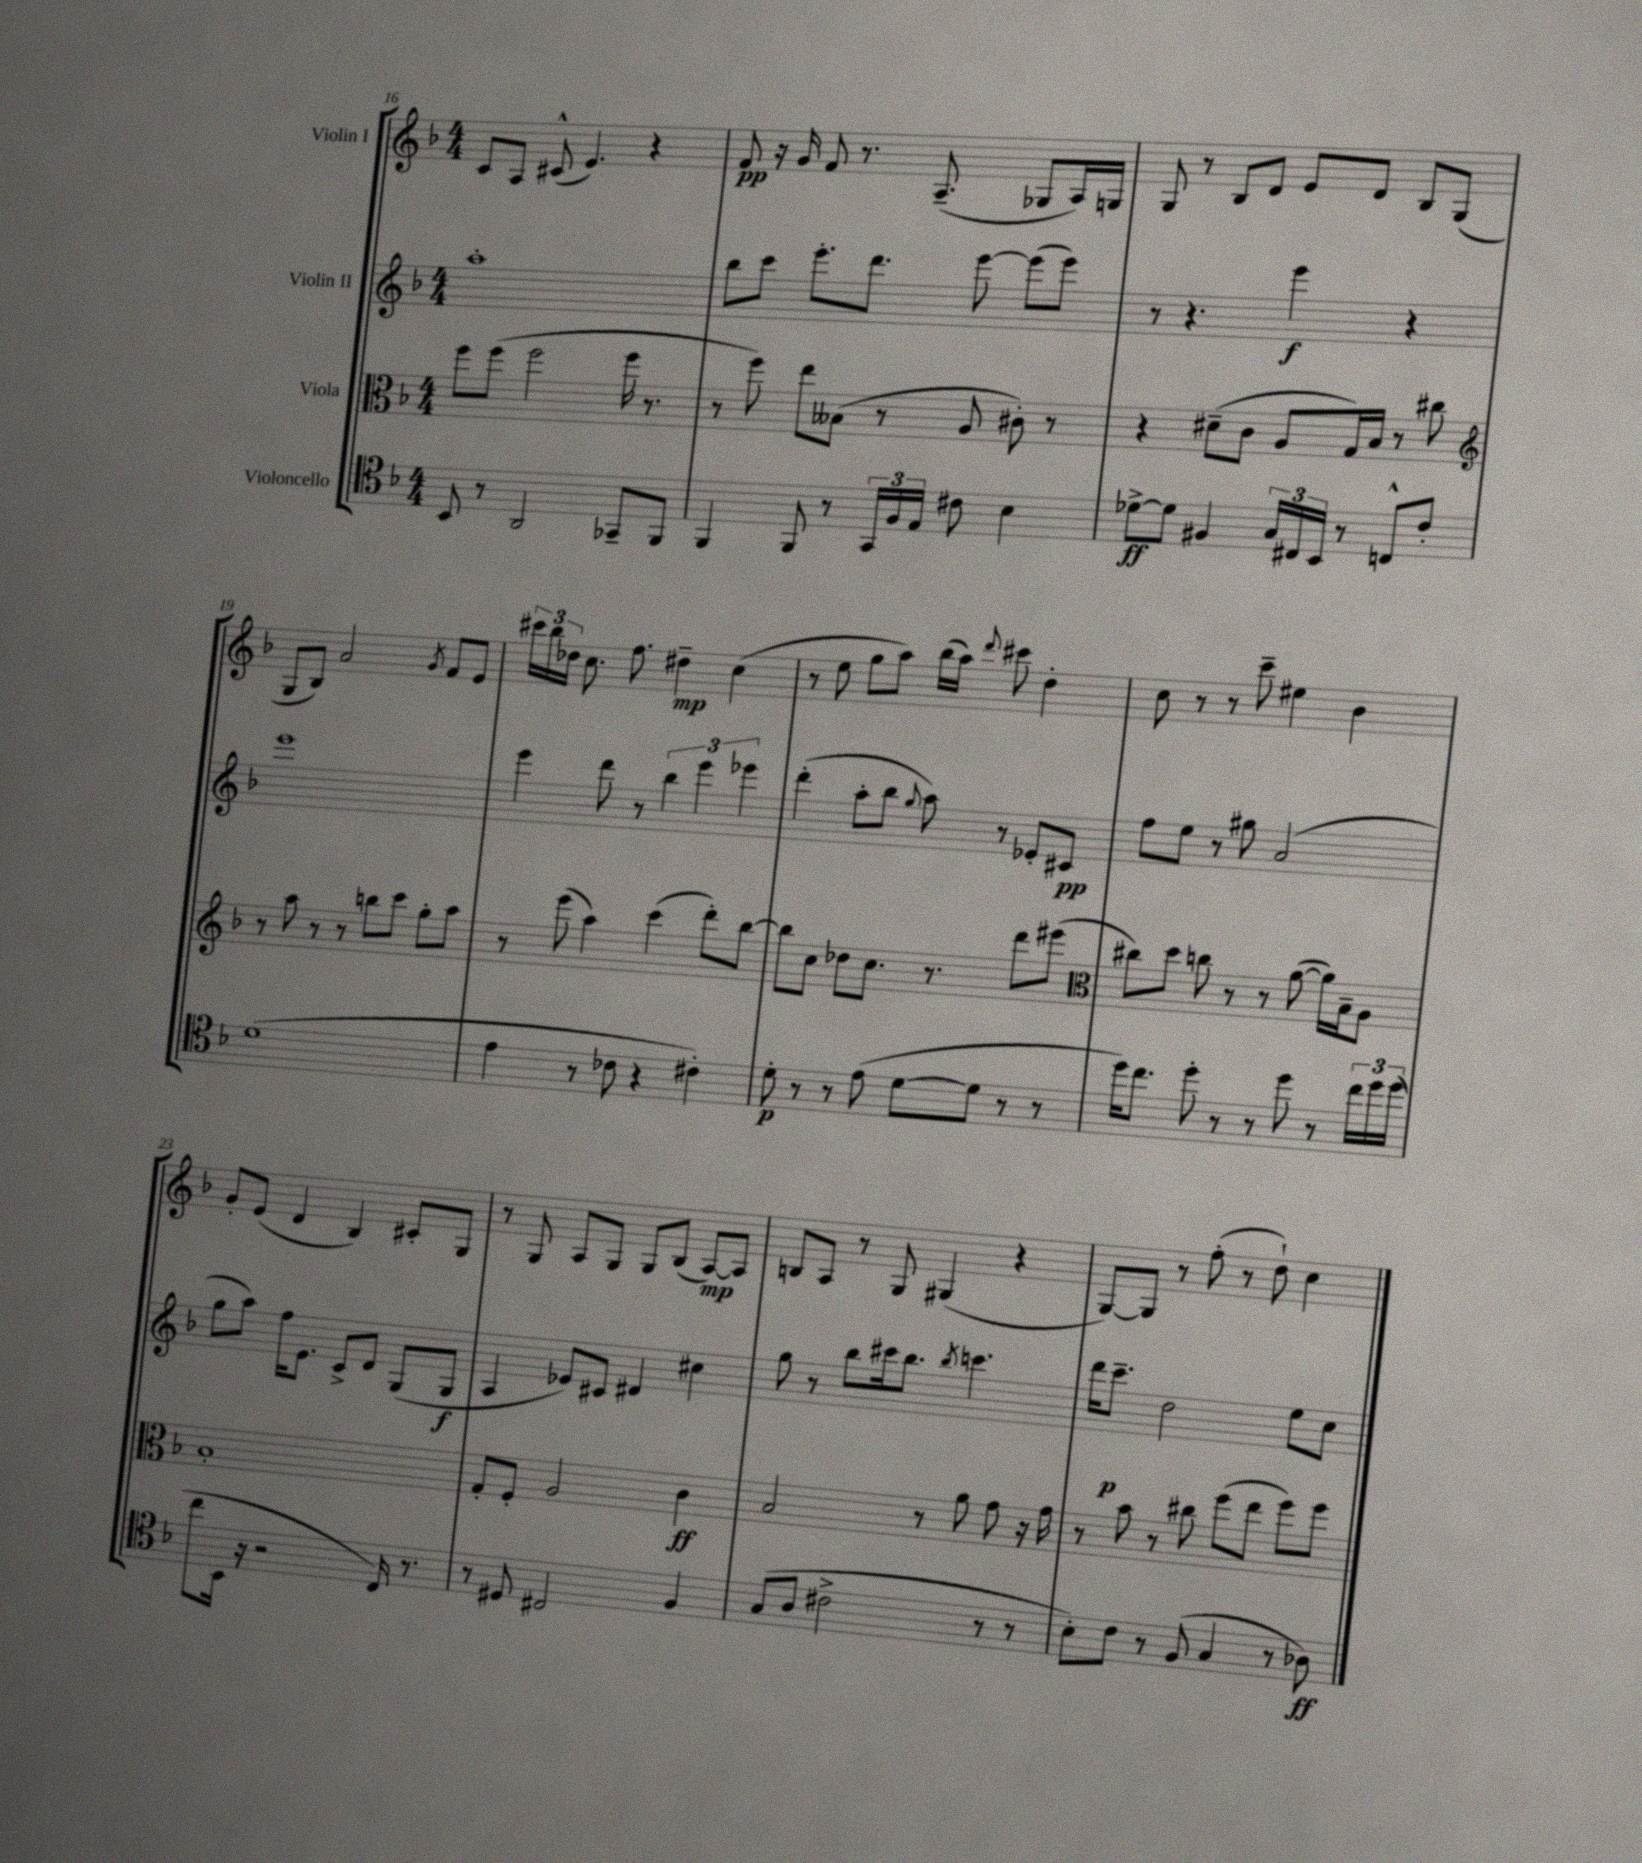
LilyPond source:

<<
\new StaffGroup <<
\new Staff = "s0" \with { instrumentName = "Violin I" } {
    \clef treble \key f \major \numericTimeSignature \time 4/4
    \autoBeamOff c'8[ a8] cis'8-^( e'4.) r4 |
    f'8\pp r16 g'16 f'8 r8. a8.--( ges8[ a16) g16] |
    g8 r8 bes8[ d'8] e'8[ d'8] bes8[ g8]( |
    g8[ bes8]) a'2 \acciaccatura { g'8 } f'8[ e'8] |
    \tuplet 3/2 { cis'''16[ bes''16 des''16] } c''8. f''8. dis''4--\mp c''4( |
    r8 e''8 g''8[ a''8]) bes''16[( a''16]) \appoggiatura { d'''8 } cis'''8 d''4-. |
    c''8 r8 r8 c'''8-- eis''4 bes'4 |
    g'8[-. e'8]( d'4 bes4) cis'8[-. g8] |
    r8 g8 a8[ g8] g8[ bes8]( a8[~\mp) a8] |
    b8[ a8] r8 g8 gis4( r4 |
    g8[~) g8] r8 f''8-.( r8 d''8-!) c''4 \bar "|." |
}
\new Staff = "s1" \with { instrumentName = "Violin II" } {
    \clef treble \key f \major \numericTimeSignature \time 4/4
    \autoBeamOff a''1-. |
    bes''8[ c'''8] e'''8.[-. d'''8.] e'''8~ e'''8[( e'''8]) |
    r8 r4. e'''4\f r4 |
    e'''1 |
    e'''4 d'''8 r8 \tuplet 3/2 { bes''4 e'''4 ees'''4 } |
    d'''4-.( a''8[-. bes''8] \appoggiatura { g''8 } a''8) r8 ees'8[-. cis'8]\pp |
    f''8[ e''8] r8 gis''8 a'2( |
    g''8[ a''8]) f''16[ e'8.] c'8[-> d'8] g8[( g8]\f |
    a4 ees'8[) cis'8] dis'4 cis''4 |
    g''8 r8 bes''8[ cis'''16 bes''8.] \acciaccatura { bes''8 } c'''4. |
    d'''16[ c'''8.]--\p d''2 e''8[ c''8] \bar "|." |
}
\new Staff = "s2" \with { instrumentName = "Viola" } {
    \clef alto \key f \major \numericTimeSignature \time 4/4
    \autoBeamOff f''8[ f''8]( f''2 f''16 r8. |
    r8 f''8) e''8[ beses8]( r8 a8 cis'8-.) r8 |
    r4 dis'8[--( c'8] a8[ g16) bes16] r8 cis''8 |
    \clef treble r8 a''8 r8 r8 b''8[ c'''8] g''8[-. a''8] |
    r8 e'''8( a''4) c'''4( d'''8[-.) bes''8]~ |
    bes''8[ c''8] des''8[ c''8.] r8. d'''8[ eis'''8]( |
    \clef alto cis''8[) d''8] c''8 r8 r8 a'8~( a'16[) bes16-- a8] |
    bes1-. |
    g8[-. f8]-. a2 c'4\ff |
    bes2 r8 a'8 g'8 r16 g'16 |
    r8 bes'8 r8 cis''8 f''8[( e''8] f''8[) f''8] \bar "|." |
}
\new Staff = "s3" \with { instrumentName = "Violoncello" } {
    \clef tenor \key f \major \numericTimeSignature \time 4/4
    \autoBeamOff bes,8 r8 a,2 ges,8[-- f,8] |
    f,4 f,8 r8 \tuplet 3/2 { g,16[ f16 e16] } cis'8 bes4 |
    des'8[~->\ff des'8] fis4 \tuplet 3/2 { g16[ cis16 bes,16] } r8 c8[-^ c'8]-. |
    d'1( |
    e'4 r8 ces'8 r4 cis'4-.) |
    d'8-.\p r8 r8 e'8( d'8[~ d'8] r8 r8 |
    d''16[) c''8.] d''8-. r8 r8 d''8 r8 \tuplet 3/2 { c''16[ d''16 d''16]( } |
    c''8[ bes,16] r16 r2 c16) r8. |
    r8 dis8 cis2 f4 |
    g8[( a8] cis'2-> r8 r8 |
    bes8[-.) c'8] r8 f8( g4 r8 aes8\ff) \bar "|." |
}
>>
>>
\layout { \context { \Score currentBarNumber = #16 } }
